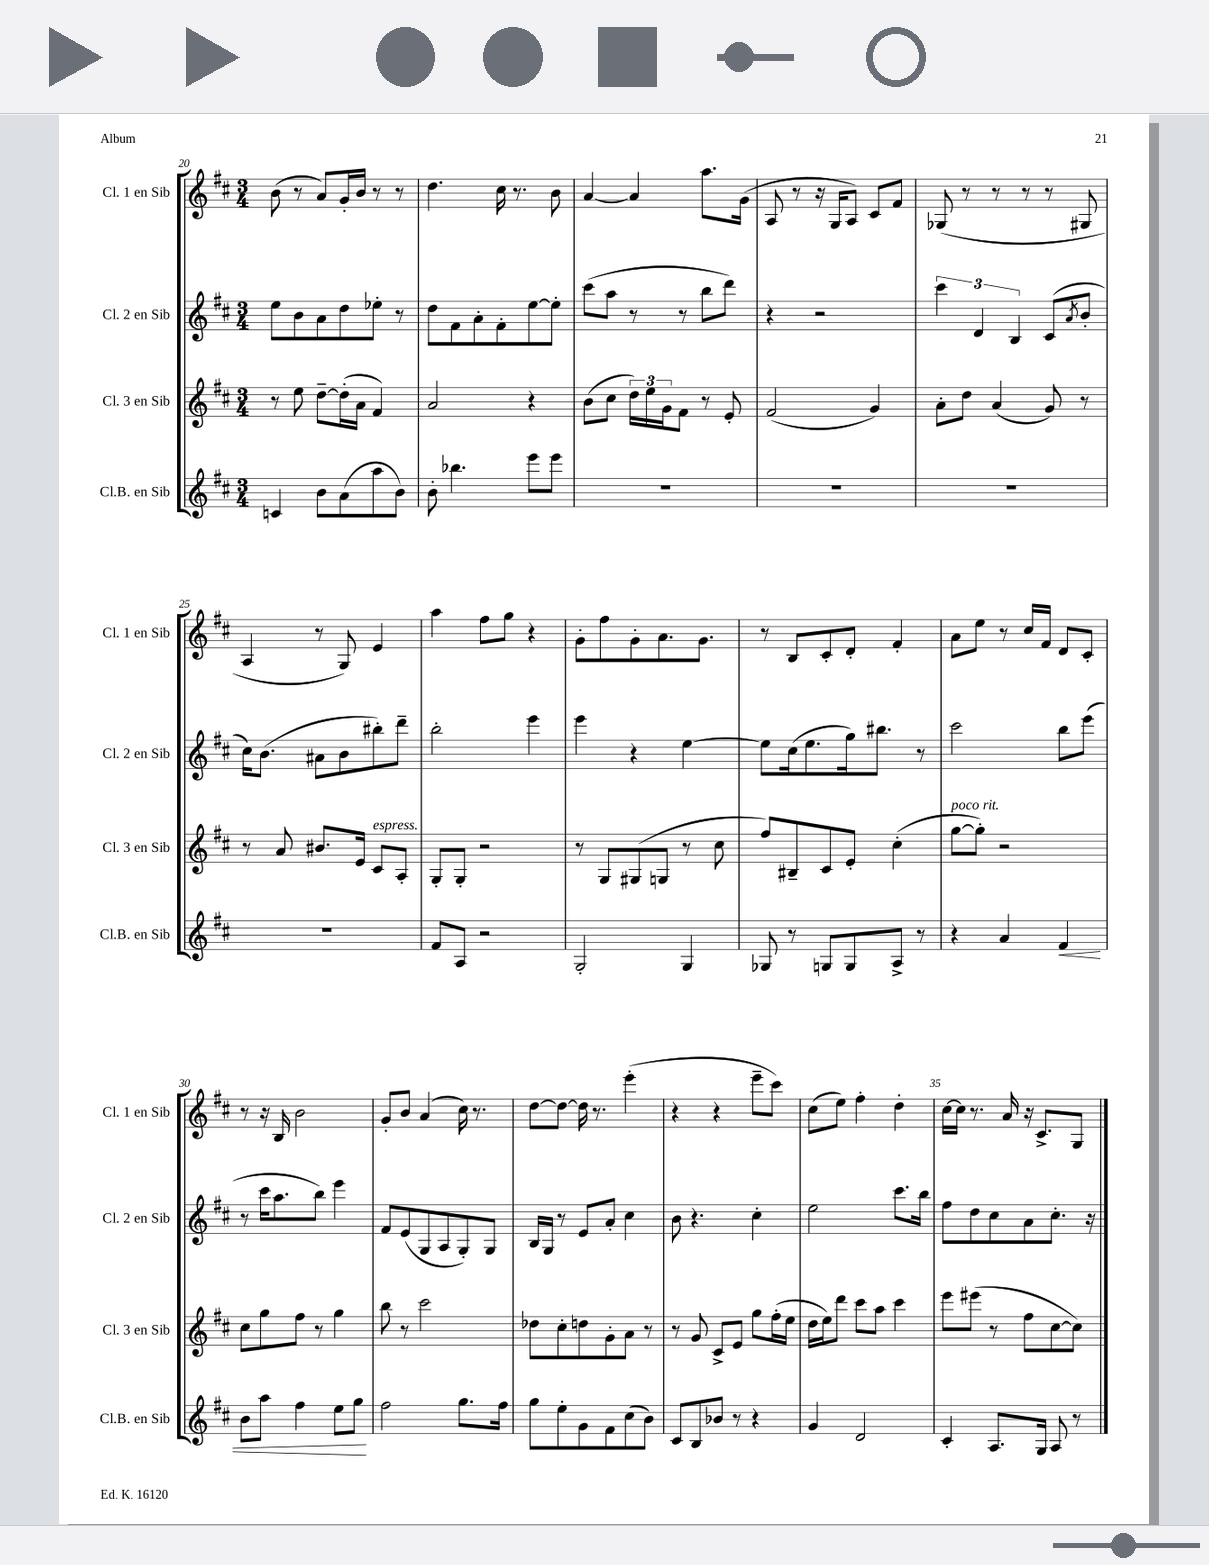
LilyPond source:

<<
\new StaffGroup <<
\new Staff = "s0" \with { instrumentName = "Cl. 1 en Sib" shortInstrumentName = "Cl. 1 en Sib" } {
    \clef treble \key d \major \numericTimeSignature \time 3/4
    b'8( r8 a'8) g'16-. b'16 r8 r8 |
    d''4. cis''16 r8. b'8 |
    a'4~ a'4 a''8. g'16( |
    a8 r8 r16 g16 a8) cis'8 fis'8 |
    ges8( r8 r8 r8 r8 gis8 |
    a4 r8 g8) e'4 |
    a''4 fis''8 g''8 r4 |
    g'8-. fis''8 g'8-. a'8. g'8. |
    r8 b8 cis'8-. d'8-. fis'4-. |
    a'8 e''8 r8 cis''16 fis'16 d'8 cis'8-. |
    r8 r16 b16 b'2 |
    g'8-. b'8 a'4( cis''16) r8. |
    d''8~ d''8~ d''16 r8. e'''4-.( |
    r4 r4 e'''8-- cis'''8) |
    cis''8( e''8) fis''4-. d''4-. |
    cis''16~ cis''16 r8. a'16 r16 cis'8.-> g8 \bar "|." |
}
\new Staff = "s1" \with { instrumentName = "Cl. 2 en Sib" shortInstrumentName = "Cl. 2 en Sib" } {
    \clef treble \key d \major \numericTimeSignature \time 3/4
    e''8 b'8 a'8 d''8 ees''8-. r8 |
    d''8 fis'8 a'8-. fis'8-. e''8~ e''8-. |
    cis'''8( a''8 r8 r8 b''8 d'''8) |
    r4 r2 |
    \tuplet 3/2 { cis'''4 d'4 b4 } cis'8( \acciaccatura { a'8 } b'8-. |
    cis''16) b'8.( ais'8 b'8 bis''8-.) d'''8-- |
    b''2-. e'''4 |
    e'''4 r4 e''4~ |
    e''8 cis''16( e''8. g''16) bis''8. r8 |
    cis'''2 b''8 e'''8( |
    r8 cis'''16 a''8. b''8) e'''4 |
    fis'8 e'8( g8 a8 g8-.) g8 |
    b16 g16 r8 e'8 a'8-. cis''4 |
    b'8 r4. cis''4-. |
    e''2 cis'''8. b''16 |
    fis''8 d''8 cis''8 a'8 cis''8.-. r16 \bar "|." |
}
\new Staff = "s2" \with { instrumentName = "Cl. 3 en Sib" shortInstrumentName = "Cl. 3 en Sib" } {
    \clef treble \key d \major \numericTimeSignature \time 3/4
    r8 e''8 d''8~-- d''16-.( a'16 fis'4) |
    a'2 r4 |
    b'8( cis''8 \tuplet 3/2 { d''16) e''16 g'16 } fis'8 r8 e'8-. |
    fis'2( g'4) |
    a'8-. d''8 a'4( g'8) r8 |
    r8 a'8 bis'8. e'16 cis'8^\markup { \italic "espress." } a8-. |
    g8-. g8-. r2 |
    r8 g8 gis8( g8 r8 cis''8 |
    fis''8) bis8-- cis'8 e'8-. cis''4-.( |
    g''8~^\markup { \italic "poco rit." } g''8-.) r2 |
    cis''8 g''8 fis''8 r8 g''4 |
    b''8 r8 cis'''2 |
    des''8 cis''8-. d''8 g'8-. a'8 r8 |
    r8 g'8 cis'8-> e'8 g''8 fis''16-.( e''16 |
    d''16 e''16) d'''8 cis'''8 a''8 cis'''4 |
    e'''8 eis'''8( r8 fis''8 cis''8~ cis''8) \bar "|." |
}
\new Staff = "s3" \with { instrumentName = "Cl.B. en Sib" shortInstrumentName = "Cl.B. en Sib" } {
    \clef treble \key d \major \numericTimeSignature \time 3/4
    c'4 b'8 a'8( a''8 b'8) |
    b'8-. bes''4. e'''8 e'''8 |
    R2. |
    R2. |
    R2. |
    R2. |
    fis'8 a8 r2 |
    g2-. g4 |
    ges8 r8 g8 g8 a8-> r8 |
    r4 a'4 fis'4\< |
    b'8 a''8 fis''4 e''8 g''8\! |
    fis''2 g''8. fis''16 |
    g''8 e''8-. g'8 fis'8 cis''8( b'8) |
    cis'8 b8 bes'8 r8 r4 |
    g'4 d'2 |
    cis'4-. a8. g16 a8 r8 \bar "|." |
}
>>
>>
\layout { \context { \Score currentBarNumber = #20 \override BarNumber.break-visibility = ##(#f #t #t) barNumberVisibility = #(every-nth-bar-number-visible 5) } }
